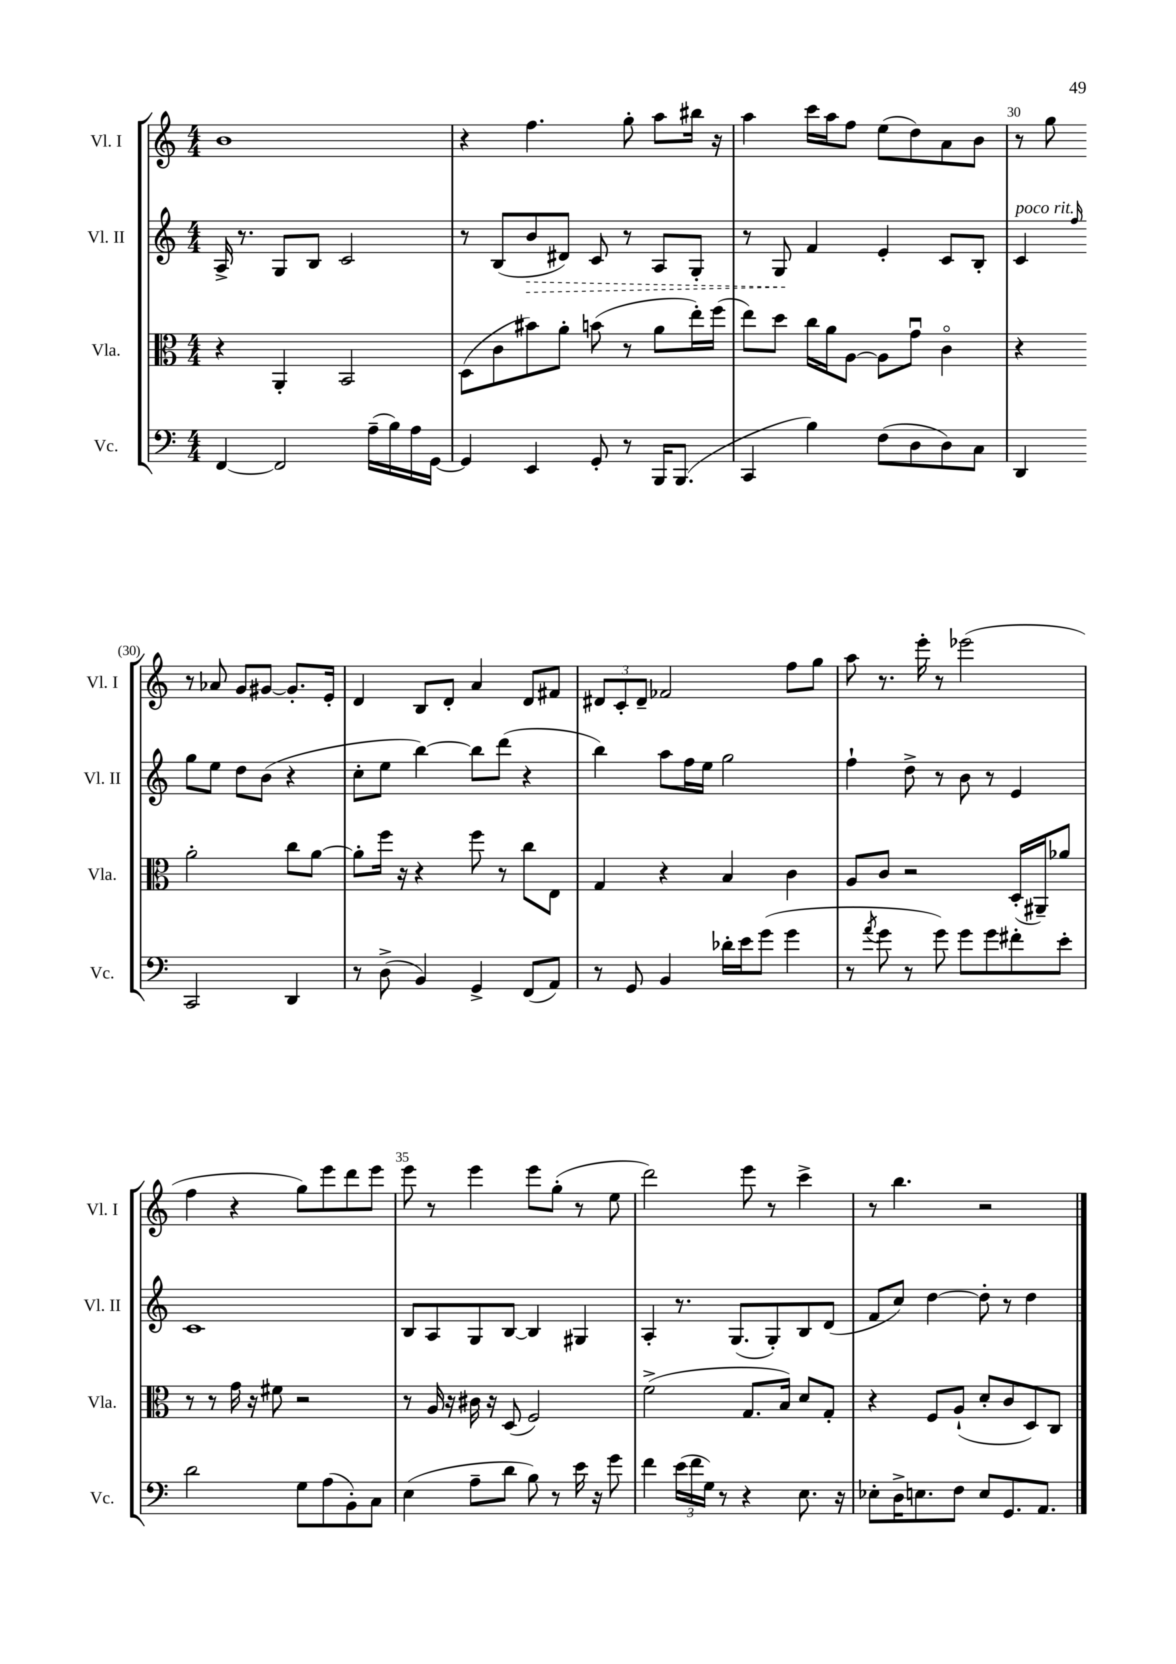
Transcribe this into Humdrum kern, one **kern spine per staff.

**kern	**kern	**kern	**kern
*staff4	*staff3	*staff2	*staff1
*clefF4	*clefC3	*clefG2	*clefG2
*k[]	*k[]	*k[]	*k[]
*M4/4	*M4/4	*M4/4	*M4/4
[4FF	4r	16A^	1b
.	.	8.r	.
2FF]	4AA'	8G	.
.	.	8B	.
.	2BB	2c	.
(16A~	.	.	.
16B)	.	.	.
16A	.	.	.
[16GG	.	.	.
=	=	=	=
4GG]	(8D	8r	4r
.	8c	(8B	.
4EE	8b#)	8b	4.ff
.	8a'	8d#)	.
8GG'	(8b	8c	.
8r	8r	8r	8gg'
16BBB	8a	8A	8aa
(8.BBB	.	.	.
.	16ee')	8G'	16bb#
.	(16ff	.	16r
=	=	=	=
4CC	8ee)	8r	4aa
.	8dd	8G	.
4B)	16cc	4f	16ccc
.	16a	.	16aa
.	[8A	.	8ff
(8F	8A]	4e'	(8ee
8D	8gu	.	8dd)
8D)	4co	8c	8a
8C	.	8B'	8b
=	=	=	=
4DD	4r	4c	8r
.	.	.	8gg
.	.	16qqff	.
2CC	2a'	8gg	8r
.	.	8ee	8a-
.	.	8dd	8g
.	.	(8b	[8g#
4DD	8cc	4r	8.g#']
.	[8a	.	.
.	.	.	16e'
=	=	=	=
8r	8a']	8cc'	4d
(8D^	16ff	8ee	.
.	16r	.	.
4BB)	4r	[4bb)	8B
.	.	.	8d'
4GG^	8ff	8bb]	4a
.	8r	(8ddd	.
(8FF	8cc	4r	8d
8AA)	8E	.	8f#
=	=	=	=
8r	4G	4bb)	12d#
.	.	.	12c'
8GG	.	.	.
.	.	.	12d#~
4BB	4r	8aa	2f-
.	.	16ff	.
.	.	16ee	.
16d-'	4B	2gg	.
16e	.	.	.
(8g	.	.	.
4g	4c	.	8ff
.	.	.	8gg
=	=	=	=
8r	8A	4ff`	8aa
8qa	.	.	.
8g	8c	.	8.r
8r	2r	8dd^	.
.	.	.	16eee'
8g)	.	8r	8r
8g	.	8b	(2eee-
8g	.	8r	.
8f#'	(16D'	4e	.
.	16AA#~)	.	.
8e'	8a-	.	.
=	=	=	=
2d	8r	1c	4ff
.	8r	.	.
.	16g	.	4r
.	16r	.	.
.	8f#	.	.
8G	2r	.	8gg)
(8A	.	.	8eee
8BB')	.	.	8ddd
8C	.	.	8eee
=	=	=	=
(4E	8r	8B	8eee
.	16A	8A	8r
.	16r	.	.
8A~	16c#	8G	4eee
.	16r	.	.
8d	(8D	[8B	.
8B)	2F)	4B]	8eee
8r	.	.	(8gg'
16e	.	4G#	8r
16r	.	.	.
8g	.	.	8ee
=	=	=	=
4f	(2f^	4A'	2ddd)
(24e	.	8.r	.
24f	.	.	.
24G)	.	.	.
8r	.	.	.
.	.	(8.G	.
4r	8.G	.	8eee
.	.	8G')	8r
.	16B)	.	.
8.E	8d	8B	4ccc^
.	8G'	(8d	.
16r	.	.	.
=	=	=	=
8E-'	4r	8f	8r
16D^	.	8cc)	4.bb
8.E	.	.	.
.	8F	[4dd	.
8F	(8A`	.	.
8E	8d'	8dd']	2r
8.GG	8c	8r	.
.	8D)	4dd	.
8.AA	.	.	.
.	8C	.	.
==	==	==	==
*-	*-	*-	*-
